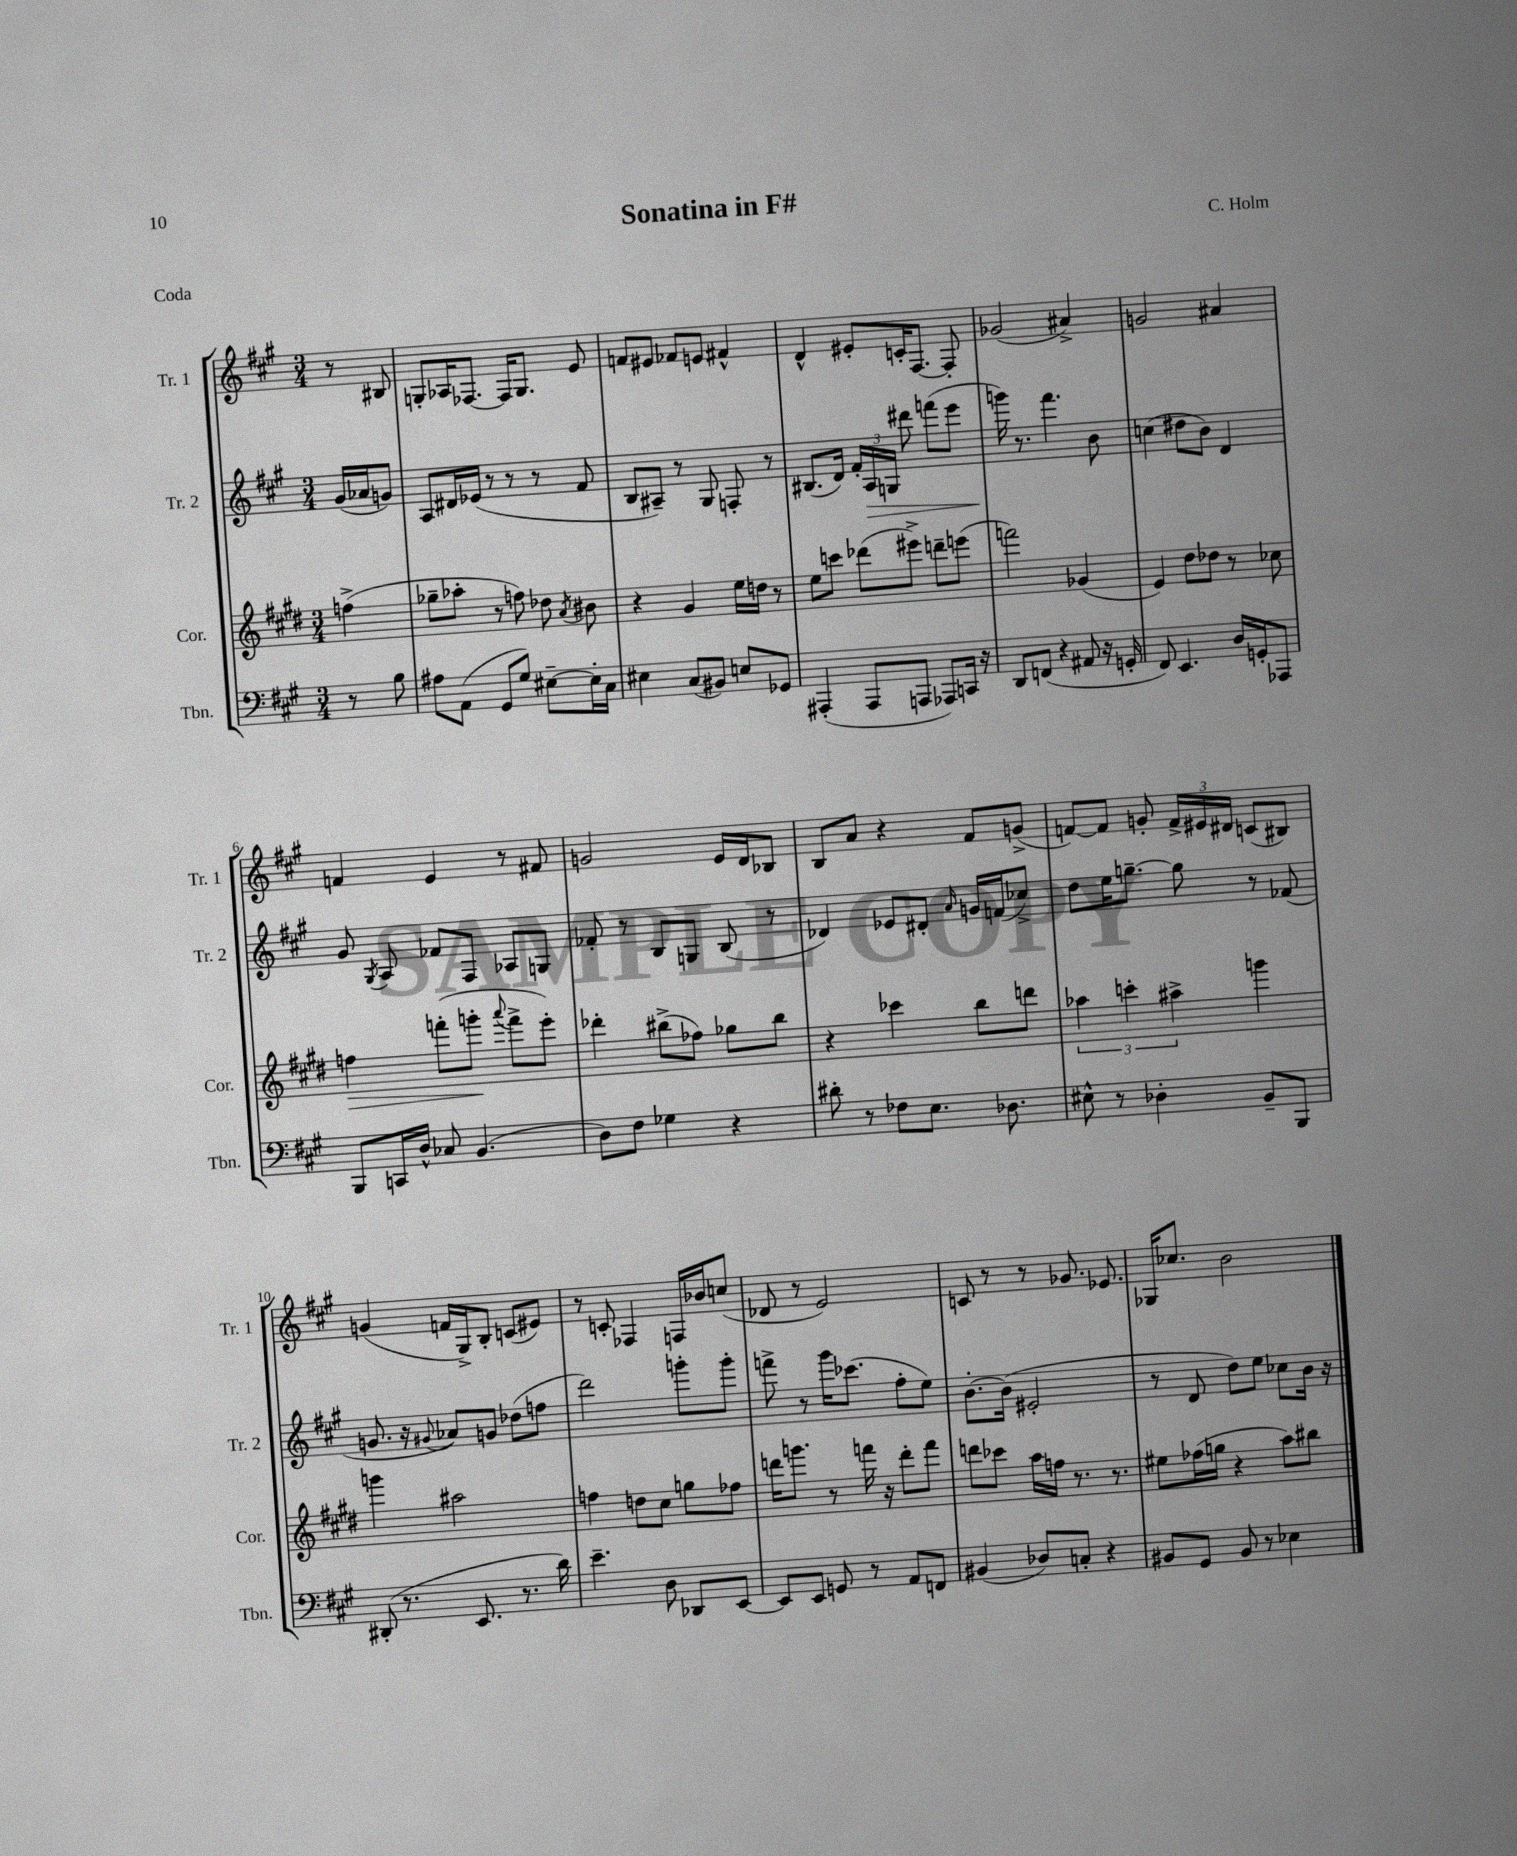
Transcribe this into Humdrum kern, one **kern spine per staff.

**kern	**kern	**kern	**kern
*staff4	*staff3	*staff2	*staff1
*clefF4	*clefG2	*clefG2	*clefG2
*k[f#c#g#]	*k[f#c#g#d#]	*k[f#c#g#]	*k[f#c#g#]
*M3/4	*M3/4	*M3/4	*M3/4
8r	(4ff^	(16g#	8r
.	.	16a-	.
8B	.	8g)	8B#
=	=	=	=
8A#	8gg-~	8A	8G'
(8AA	8aa-'	16d#	16A-
.	.	(16e-	[8.F-
8GG#	8r	8r	.
8G#)	8ff)	8r	16F-]
.	.	.	8.G
[8E#~	8dd-	8r	.
.	8qa	.	.
16E#']	8b#	8f#	8e
16C#	.	.	.
=	=	=	=
4E#	4r	8B	8f
.	.	8A#~)	8e#
(8C#	4g#	8r	8f-
8BB#)	.	8G#	8e
8E	16ee	8F'	4f#^^
.	16dd	.	.
8GG-	8r	8r	.
=	=	=	=
(4AAA#'	8ee	(8.B#	4d^^
.	8ccc	.	.
.	.	16d)	.
8AAA#	(8ddd-	24f#'	8e#'
.	.	24A	.
.	.	24G	.
8AAA	8eee#^)	8ddd#	16c'
.	.	.	[8.F#
8AAA-)	8ddd~	(8fff	.
16CC	(8eee	8eee	8F#']
16r	.	.	.
=	=	=	=
8DD	2fff)	16ggg)	(2g-
.	.	8.r	.
(8FF	.	.	.
4r	.	4.fff#	.
8AA#	(4g-	.	4a#^)
16r	.	8b	.
16GG'	.	.	.
=	=	=	=
8FF#)	4e)	(4cc	2g
4.EE	.	.	.
.	8dd#	8dd#	.
.	8dd-	8b)	.
16D	8r	4d	4a#
16GG'	.	.	.
8AAA-	8cc-	.	.
=	=	=	=
8BBB	4ff	8g#	4f
.	.	8qG#	.
16CC	.	8A	.
16D^^	.	.	.
8C-	(8fff'	8f-	4e
(4.BB	8ggg'	8F#	.
.	8qqaaa	.	.
.	8fff^	8A-	8r
.	8eee')	8G	8f#
=	=	=	=
8D)	4ddd-'	8f-'	2g
8F#	.	8r	.
4G-	(8bb#^	8B	.
.	8ff-)	8G	.
4r	8gg-	(8B	16e
.	.	.	16d
.	8bb#	8r	8B-
=	=	=	=
8d#'	4r	4d-)	8B
8r	.	.	8a
8F-	4ccc-	8e-	4r
8.E	.	8d#'	.
.	.	16qqa	.
.	8bb	16g	8f#
8.D-	.	(16f	.
.	8ddd	8cc-^)	(8g^
=	=	=	=
8E#^^	6aa-	8dd	[8f)
8r	.	16ee	8f]
.	6ccc'	.	.
.	.	[8.gg~	.
4D-'	.	.	8g'
.	6aa#^	.	.
.	.	8gg]	24f^
.	.	.	24e#
.	.	.	24d#
8BB~	4ggg	8r	(8c
8BBB	.	(8f-	8B#)
=	=	=	=
(8DD#'	4ggg	8.g	(4g
8.r	.	.	.
.	.	16r	.
.	.	8qqg#	.
.	2aa#	8a-)	16f
8.EE	.	.	16G#^)
.	.	8g	8B'
8.r	.	(8dd-	(8c
.	.	8ff	8e#)
16d)	.	.	.
=	=	=	=
4.e~	4ff	2ddd)	8r
.	.	.	8c'
.	8dd	.	4F-
8D	8cc#	.	.
8DD-	8gg	8ggg'	16F
.	.	.	16b-
[8EE	8ff-	8ggg'	(8cc
=	=	=	=
8EE]	16ddd	8fff^	8d-
.	8.ggg	.	.
8EE	.	8r	8r
8GG	8r	16ggg#	2e)
.	.	(8.ccc-	.
8r	16fff	.	.
.	16r	.	.
8AA	8ddd'	8ff#'	.
8FF	8fff	8ee)	.
=	=	=	=
(4BB#	8ddd	[8.b'	8c
.	8ccc-	.	8r
.	.	(16b]	.
8D-)	16aa	2e#'	8r
.	16ff	.	.
8C'	8.r	.	8.g-
4r	.	.	.
.	8.r	.	8.e-
=	=	=	=
8BB#	8ee#	8r	16G-
.	.	.	8.cc-
8GG#	(16ff-	8d	.
.	16gg	.	.
8BB#	4r	8dd)	2b
8r	.	8ee	.
4E-	8aa)	8cc-	.
.	8bb#	16b	.
.	.	16r	.
==	==	==	==
*-	*-	*-	*-
